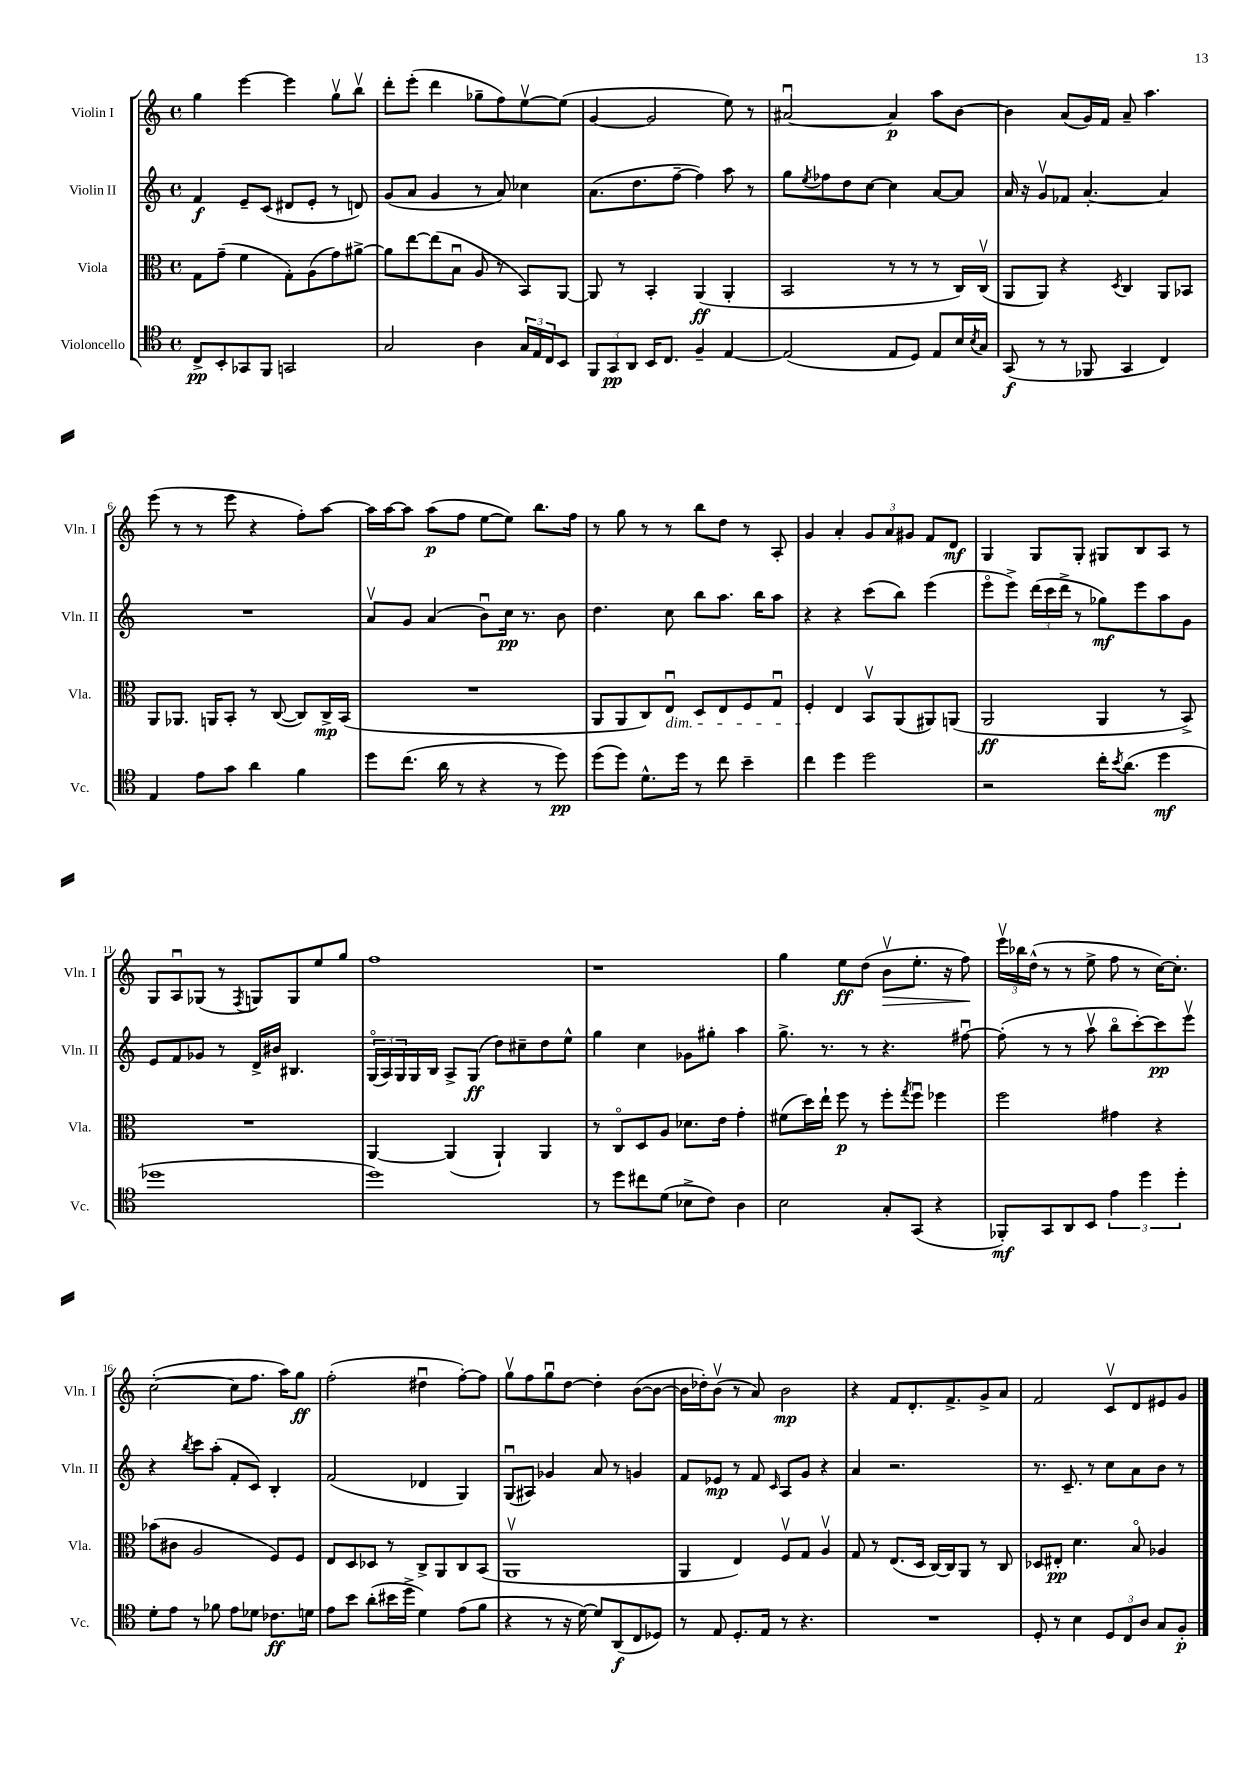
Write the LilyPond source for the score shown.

<<
\new StaffGroup <<
\new Staff = "s0" \with { instrumentName = "Violin I" shortInstrumentName = "Vln. I" } {
    \clef treble \key c \major \defaultTimeSignature \time 4/4
    g''4 e'''4~ e'''4 g''8\upbow b''8\upbow |
    d'''8-. e'''8-.( d'''4 ges''8-- f''8) e''8~\upbow e''8( |
    g'4~ g'2 e''8) r8 |
    ais'2~\downbow ais'4\p a''8 b'8~ |
    b'4 a'8( g'16) f'16 a'8-- a''4. |
    e'''8( r8 r8 e'''8 r4 f''8-.) a''8~ |
    a''16 a''16~ a''8 a''8\p( f''8 e''8~ e''8) b''8. f''16 |
    r8 g''8 r8 r8 b''8 d''8 r8 a8-. |
    g'4 a'4-. \tuplet 3/2 { g'8 a'8 gis'8 } f'8 d'8\mf |
    g4 g8 g8-. gis8 b8 a8 r8 |
    g8 a8\downbow ges8( r8 \acciaccatura { f8 } g8) g8 e''8 g''8 |
    f''1 |
    r1 |
    g''4 e''8\ff d''8( b'8\upbow\> e''8.-. r16 f''8\!) |
    \tuplet 3/2 { e'''16\upbow bes''16 d''16-^( } r8 r8 e''8-> f''8 r8 c''16~) c''8.-. |
    c''2~-.( c''8 f''8. a''16) g''8\ff |
    f''2-.( dis''4\downbow f''8~-.) f''8 |
    g''8\upbow f''8 g''8\downbow d''8~ d''4-. b'8~( b'8~ |
    b'16 des''16-.) b'8\upbow( r8 a'8) b'2\mp |
    r4 f'8 d'8.-. f'8.-> g'8-> a'8 |
    f'2 c'8\upbow d'8 eis'8 g'8 \bar "|." |
}
\new Staff = "s1" \with { instrumentName = "Violin II" shortInstrumentName = "Vln. II" } {
    \clef treble \key c \major \defaultTimeSignature \time 4/4
    f'4\f e'8-- c'8( dis'8 e'8-. r8 d'8) |
    g'8( a'8 g'4 r8 a'8) ces''4 |
    a'8.( d''8. f''8~-- f''4) a''8 r8 |
    g''8 \acciaccatura { e''8 } fes''8 d''8 c''8~ c''4 a'8~ a'8 |
    a'16 r16 g'8\upbow fes'8 a'4.~-. a'4 |
    R1 |
    a'8\upbow g'8 a'4( b'8\downbow) c''16\pp r8. b'8 |
    d''4. c''8 b''8 a''8. b''16 a''8 |
    r4 r4 c'''8( b''8) e'''4( |
    e'''8\flageolet e'''8->) \tuplet 3/2 { d'''16( c'''16 d'''16-> } r8 ges''8\mf) e'''8 a''8 g'8 |
    e'8 f'8 ges'8 r8 d'16-> bis'16 bis4. |
    \tuplet 3/2 { g16\flageolet( a16) g16 } g16 b16 a8-> g8\ff( d''8) cis''8-- d''8 e''8-^ |
    g''4 c''4 ges'8 gis''8-. a''4 |
    g''8.-> r8. r8 r4. fis''8~\downbow |
    fis''8-.( r8 r8 a''8\upbow b''8\flageolet c'''8~-.) c'''8\pp e'''8\upbow |
    r4 \acciaccatura { b''8 } c'''8 a''8-.( f'8-. c'8) b4-. |
    f'2( des'4 g4) |
    g8\downbow( ais8) ges'4 a'8 r8 g'4 |
    f'8 ees'8\mp r8 f'8 \grace { c'16 } a8 g'8 r4 |
    a'4 r2. |
    r8. c'8.-- r8 c''8 a'8 b'8 r8 \bar "|." |
}
\new Staff = "s2" \with { instrumentName = "Viola" shortInstrumentName = "Vla." } {
    \clef alto \key c \major \defaultTimeSignature \time 4/4
    g8 g'8--( f'4 g8-.) a8( g'8) ais'8~-> |
    ais'8 e''8~ e''8( b8\downbow a8 r8 b,8) a,8~ |
    a,8 r8 b,4-. a,4\ff( a,4-. |
    b,2 r8 r8 r8 c16) c16\upbow( |
    a,8 a,8) r4 \acciaccatura { d8 } c4 a,8 bes,8 |
    a,8 aes,8. a,16 b,8-. r8 c8~( c8) c16->\mp b,16( |
    R1 |
    a,8 a,8 c8) e8\downbow\dim d8 e8 f8 g8\downbow |
    f4-.\! e4 b,8\upbow a,8( ais,8) a,8( |
    a,2\ff a,4 r8 b,8->) |
    R1 |
    a,4~ a,4( a,4-!) a,4 |
    r8 c8\flageolet d8 a8 des'8. e'16 g'4-. |
    fis'8( d''16) e''16-! f''8\p r8 f''8-. \acciaccatura { g''8 } f''8\downbow fes''4 |
    f''2 gis'4 r4 |
    bes'8( cis'8 a2 f8) f8 |
    e8 d8 des8 r8 c8-> a,8 c8 b,8( |
    a,1\upbow |
    a,4 e4) f8\upbow g8 a4\upbow |
    g8 r8 e8.( d16 c16~) c16 a,8 r8 c8 |
    des8 eis8-.\pp d'4. b8\flageolet aes4 \bar "|." |
}
\new Staff = "s3" \with { instrumentName = "Violoncello" shortInstrumentName = "Vc." } {
    \clef tenor \key c \major \defaultTimeSignature \time 4/4
    c8->\pp b,8-. ges,8 f,8 g,2 |
    g2 a4 \tuplet 3/2 { g16 e16 c16 } b,8 |
    \tuplet 3/2 { f,8 g,8\pp a,8 } b,16 c8. f4-- e4~ |
    e2( e8 d8) e8 b16 \acciaccatura { b8 } g16 |
    g,8\f( r8 r8 fes,8 g,4 c4) |
    e4 e'8 g'8 a'4 f'4 |
    d''8 c''8.( a'16 r8 r4 r8 d''8\pp) |
    d''8( d''8) d'8.-^ d''16 r8 c''8 b'4-- |
    c''4 d''4 d''2 |
    r2 c''16-. \acciaccatura { b'8 } a'8.( d''4\mf |
    des''1 |
    d''1) |
    r8 d''8 cis''8 d'8( bes8-> c'8) a4 |
    b2 g8-. g,8( r4 |
    fes,8-.\mf) g,8 a,8 b,8 \tuplet 3/2 { e'4 d''4 d''4-. } |
    d'8-. e'8 r8 fes'8 e'8 des'8 ces'8.\ff d'16 |
    e'8 b'8 a'8-.( bis'16 d''16-> d'4) e'8( f'8 |
    r4 r8 r16 d'16~) d'8 a,8\f( c8 des8) |
    r8 e8 d8.-. e16 r8 r4. |
    R1 |
    d8-. r8 b4 \tuplet 3/2 { d8 c8 a8 } g8 f8-.\p \bar "|." |
}
>>
>>
